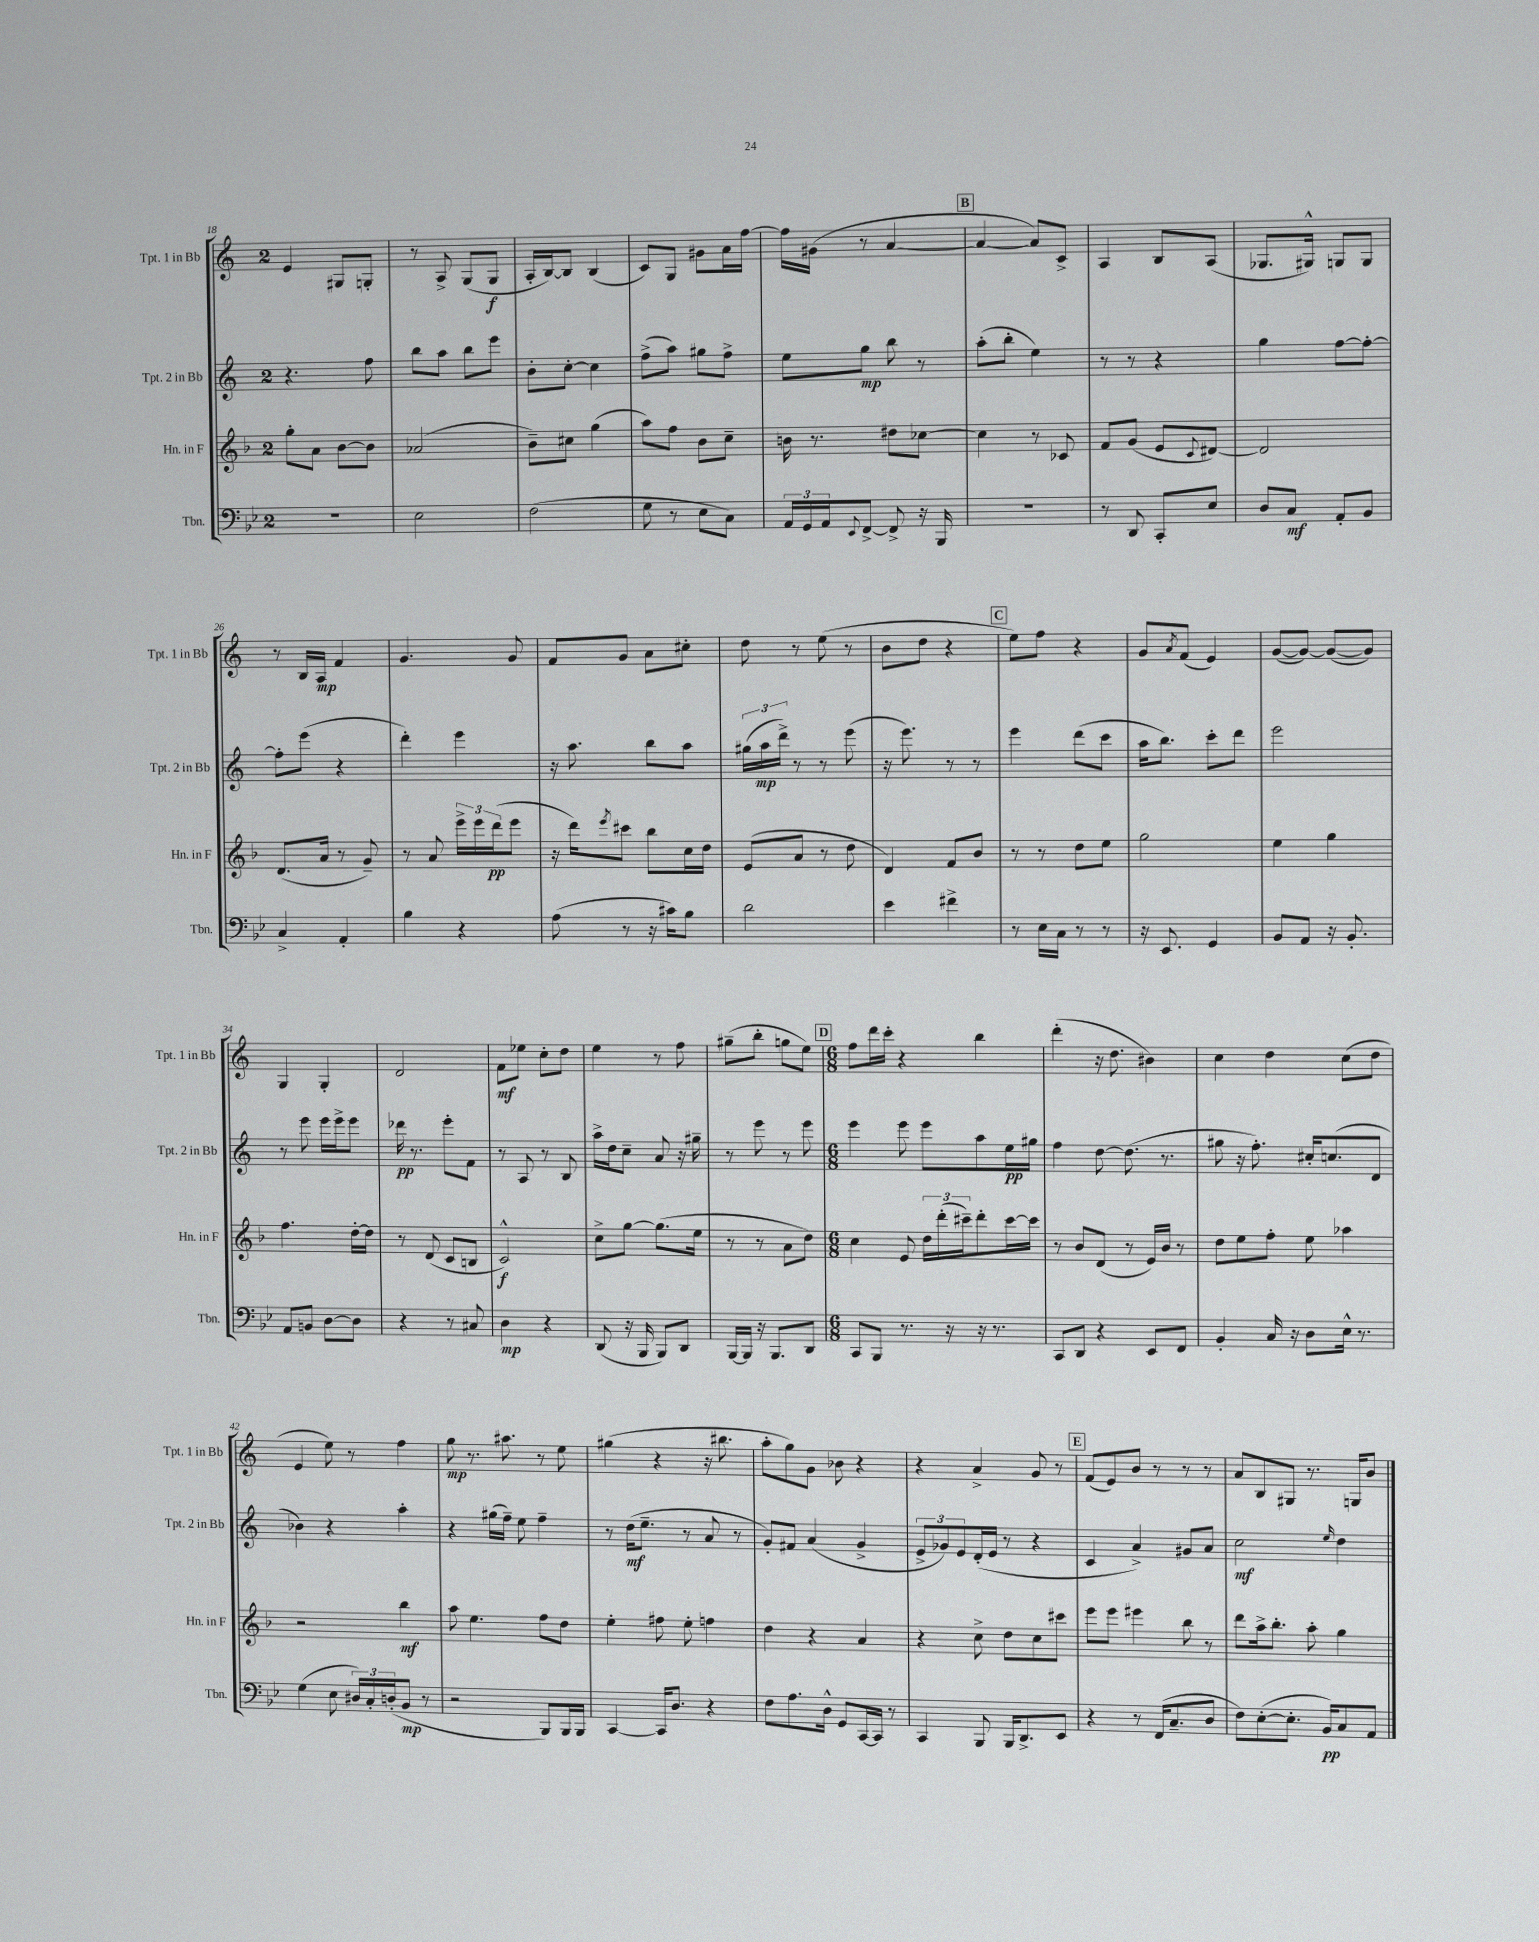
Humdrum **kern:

**kern	**kern	**kern	**kern
*staff4	*staff3	*staff2	*staff1
*clefF4	*clefG2	*clefG2	*clefG2
*k[b-e-]	*k[b-]	*k[]	*k[]
*M2/4	*M2/4	*M2/4	*M2/4
2r	8gg'	4.r	4e
.	8a	.	.
.	[8b-	.	8G#
.	8b-]	8ff	8G'
=	=	=	=
2E-	(2a-	8bb	8r
.	.	8aa	8A^
.	.	8bb	(8G
.	.	8eee	8G
=	=	=	=
(2F	8b-~)	8b'	16A'
.	.	.	[16B)
.	8cc#	[8cc'	8B]
.	(4gg	4cc]	(4B
=	=	=	=
8G	8aa)	(8ff^	8c)
8r	8ff	8aa)	8G
8E-	8b-	8gg#	8g#
8C)	8cc~	8ff^	16a
.	.	.	[16ff
=	=	=	=
24AA	16b	8ee	16ff]
24GG	.	.	.
.	8.r	.	(16g#
24AA	.	.	.
8qqEE-	.	.	.
[8FF^	.	8gg	8r
8FF^]	8dd#	8bb	[4a
16r	[8cc-	8r	.
16BBB-	.	.	.
=	=	=	=
2r	4cc-]	(8aa'	4a_
.	.	8bb'	.
.	8r	4ee)	8a])
.	8c-	.	8c^
=	=	=	=
8r	8f	8r	4A
8DD	(8g	8r	.
8CC'	8e	4r	8B
.	8qqc	.	.
8E-	[8d#)	.	(8A
=	=	=	=
8D	2d#]	4gg	8.G-
8C	.	.	.
.	.	.	16G#^^)
8AA'	.	[8ff	8G
8BB-	.	8ff'_	8G
=	=	=	=
4C^	(8.d	8ff']	8r
.	.	(8eee	16B
.	16a	.	16A
4AA'	8r	4r	4f
.	8g~)	.	.
=	=	=	=
4B-	8r	4ddd')	4.g
.	8a	.	.
4r	24eee^	4eee	.
.	24eee	.	.
.	(24ddd	.	.
.	8eee	.	8g
=	=	=	=
(8A	16r	16r	8f
.	16ddd)	8.aa	.
.	8qeee	.	.
8r	8ccc#	.	8g
16r	8bb-	8bb	8a
16c#)	.	.	.
8B-	16cc	8aa	8cc#'
.	16dd	.	.
=	=	=	=
2d	(8e	(24gg#	8dd
.	.	24aa	.
.	.	24ddd^)	.
.	8a	8r	8r
.	8r	8r	(8ee
.	8dd	(8eee	8r
=	=	=	=
4e-	4d)	16r	8b
.	.	8.eee)	.
.	.	.	8dd
4f#^	8f	8r	4r
.	8b-	8r	.
=	=	=	=
8r	8r	4eee	8ee)
16E-	8r	.	8ff
16C	.	.	.
8r	8dd	(8ddd	4r
8r	8ee	8ccc	.
=	=	=	=
16r	2gg	16aa	8g
8.EE-	.	8.bb)	.
.	.	.	8qa
.	.	.	(8f
4GG	.	8ccc'	4e)
.	.	8ddd	.
=	=	=	=
8BB-	4ee	2eee	([8g
8AA	.	.	8g_)
16r	4gg	.	(8g_
8.BB-'	.	.	.
.	.	.	8g])
=	=	=	=
8AA	4.ff	8r	4G
8BB	.	8eee	.
[8D	.	16eee	4G'
.	.	16eee^	.
8D]	[16dd'	8eee	.
.	16dd]	.	.
=	=	=	=
4r	8r	16ddd-	2d
.	.	8.r	.
.	(8d	.	.
8r	8c	8eee'	.
8C#	8B	8f	.
=	=	=	=
4D	2c^^)	8r	8f
.	.	8A	8ee-
4r	.	8r	8cc'
.	.	8B	8dd
=	=	=	=
(8DD	8cc^	16aa^	4ee
.	.	16dd	.
16r	[8gg	8cc~	.
16BBB-	.	.	.
8BBB-)	(8.gg]	8a	8r
8DD	.	16r	8ff
.	16ee	16gg#~	.
=	=	=	=
[16BBB-	8r	8r	(8gg#~
16BBB-]	.	.	.
16r	8r	8eee	8bb'
8.BBB-	.	.	.
.	8a	8r	8gg
8DD	8dd)	8eee	8ee)
=	=	=	=
*M6/8	*M6/8	*M6/8	*M6/8
8CC	4cc	4eee	8ff
8BBB-	.	.	16ddd
.	.	.	16ccc'
8.r	8e	8eee	4r
.	24dd	8eee	.
.	(24ddd'	.	.
16r	.	.	.
.	24ccc#~)	.	.
16r	8ddd'	8aa	4bb
8.r	.	.	.
.	[16ccc#	16ee	.
.	16ccc#]	16gg#	.
=	=	=	=
8CC	8r	4ff	(4ddd'
8DD	8b-	.	.
4r	(8d	[8dd	16r
.	.	.	8.dd
.	8r	(8.dd]	.
8EE-	16e)	.	4b#)
.	16b-	8.r	.
8FF	8r	.	.
=	=	=	=
4BB-'	8dd	8gg#	4cc
.	8ee	16r	.
.	.	8.ff')	.
16C	8ff'	.	4dd
16r	.	.	.
8D	8ee	16cc#'	.
.	.	(8.cc	.
16E-^^	4aa-	.	(8cc
8.r	.	.	.
.	.	8d	8dd
=	=	=	=
(4G	2r	4b-)	4e
8E-	.	4r	8ee)
24D#)	.	.	8r
24C'	.	.	.
(24D'	.	.	.
8BB-	4bb-	4aa'	4ff
8r	.	.	.
=	=	=	=
2r	8aa	4r	8gg
.	4.ee	.	8.r
.	.	(16gg#	.
.	.	16ff~)	8.aa#
.	.	8ee	.
8BBB-)	8ff	4ff~	8r
16BBB-	8dd	.	8ee
16BBB-	.	.	.
=	=	=	=
[4CC	4ee'	8r	(4gg#
.	.	(16dd	.
.	.	8.ee~	.
16CC]	8ff#	.	4r
8.D	.	.	.
.	8ee'	8r	.
4r	4ff	8a	16r
.	.	.	8.bb#
.	.	8r	.
=	=	=	=
8F	4dd	8g')	8aa'
8.A	.	8f#	8gg)
.	4r	(4a	8g
16D^^	.	.	.
8GG	.	.	8b-
[16CC	4a	4g^	4r
16CC]	.	.	.
8r	.	.	.
=	=	=	=
4CC	4r	12e^	4r
.	.	12g-)	.
.	.	12e	.
8BBB-	8cc^	(16d'	4a^
.	.	16e	.
16BBB-	8dd	8r	.
8.DD^	.	.	.
.	8cc	4r	8g
8EE-	8ccc#	.	8r
=	=	=	=
4r	8eee	4c	(8f
.	8eee	.	8e)
8r	4eee#	4a^)	8b
(16FF	.	.	8r
8.C~	.	.	.
.	8bb-	8g#	8r
8D	8r	8a	8r
=	=	=	=
8F)	8ddd	2cc	8a
([8E-'	16aa^	.	8B
.	8.bb-'	.	.
8.E-']	.	.	8G#
.	8aa'	.	8.r
16BB-)	.	.	.
.	.	16qqee	.
8C	4gg	4dd	.
.	.	.	16G
8AA	.	.	8b
==	==	==	==
*-	*-	*-	*-
